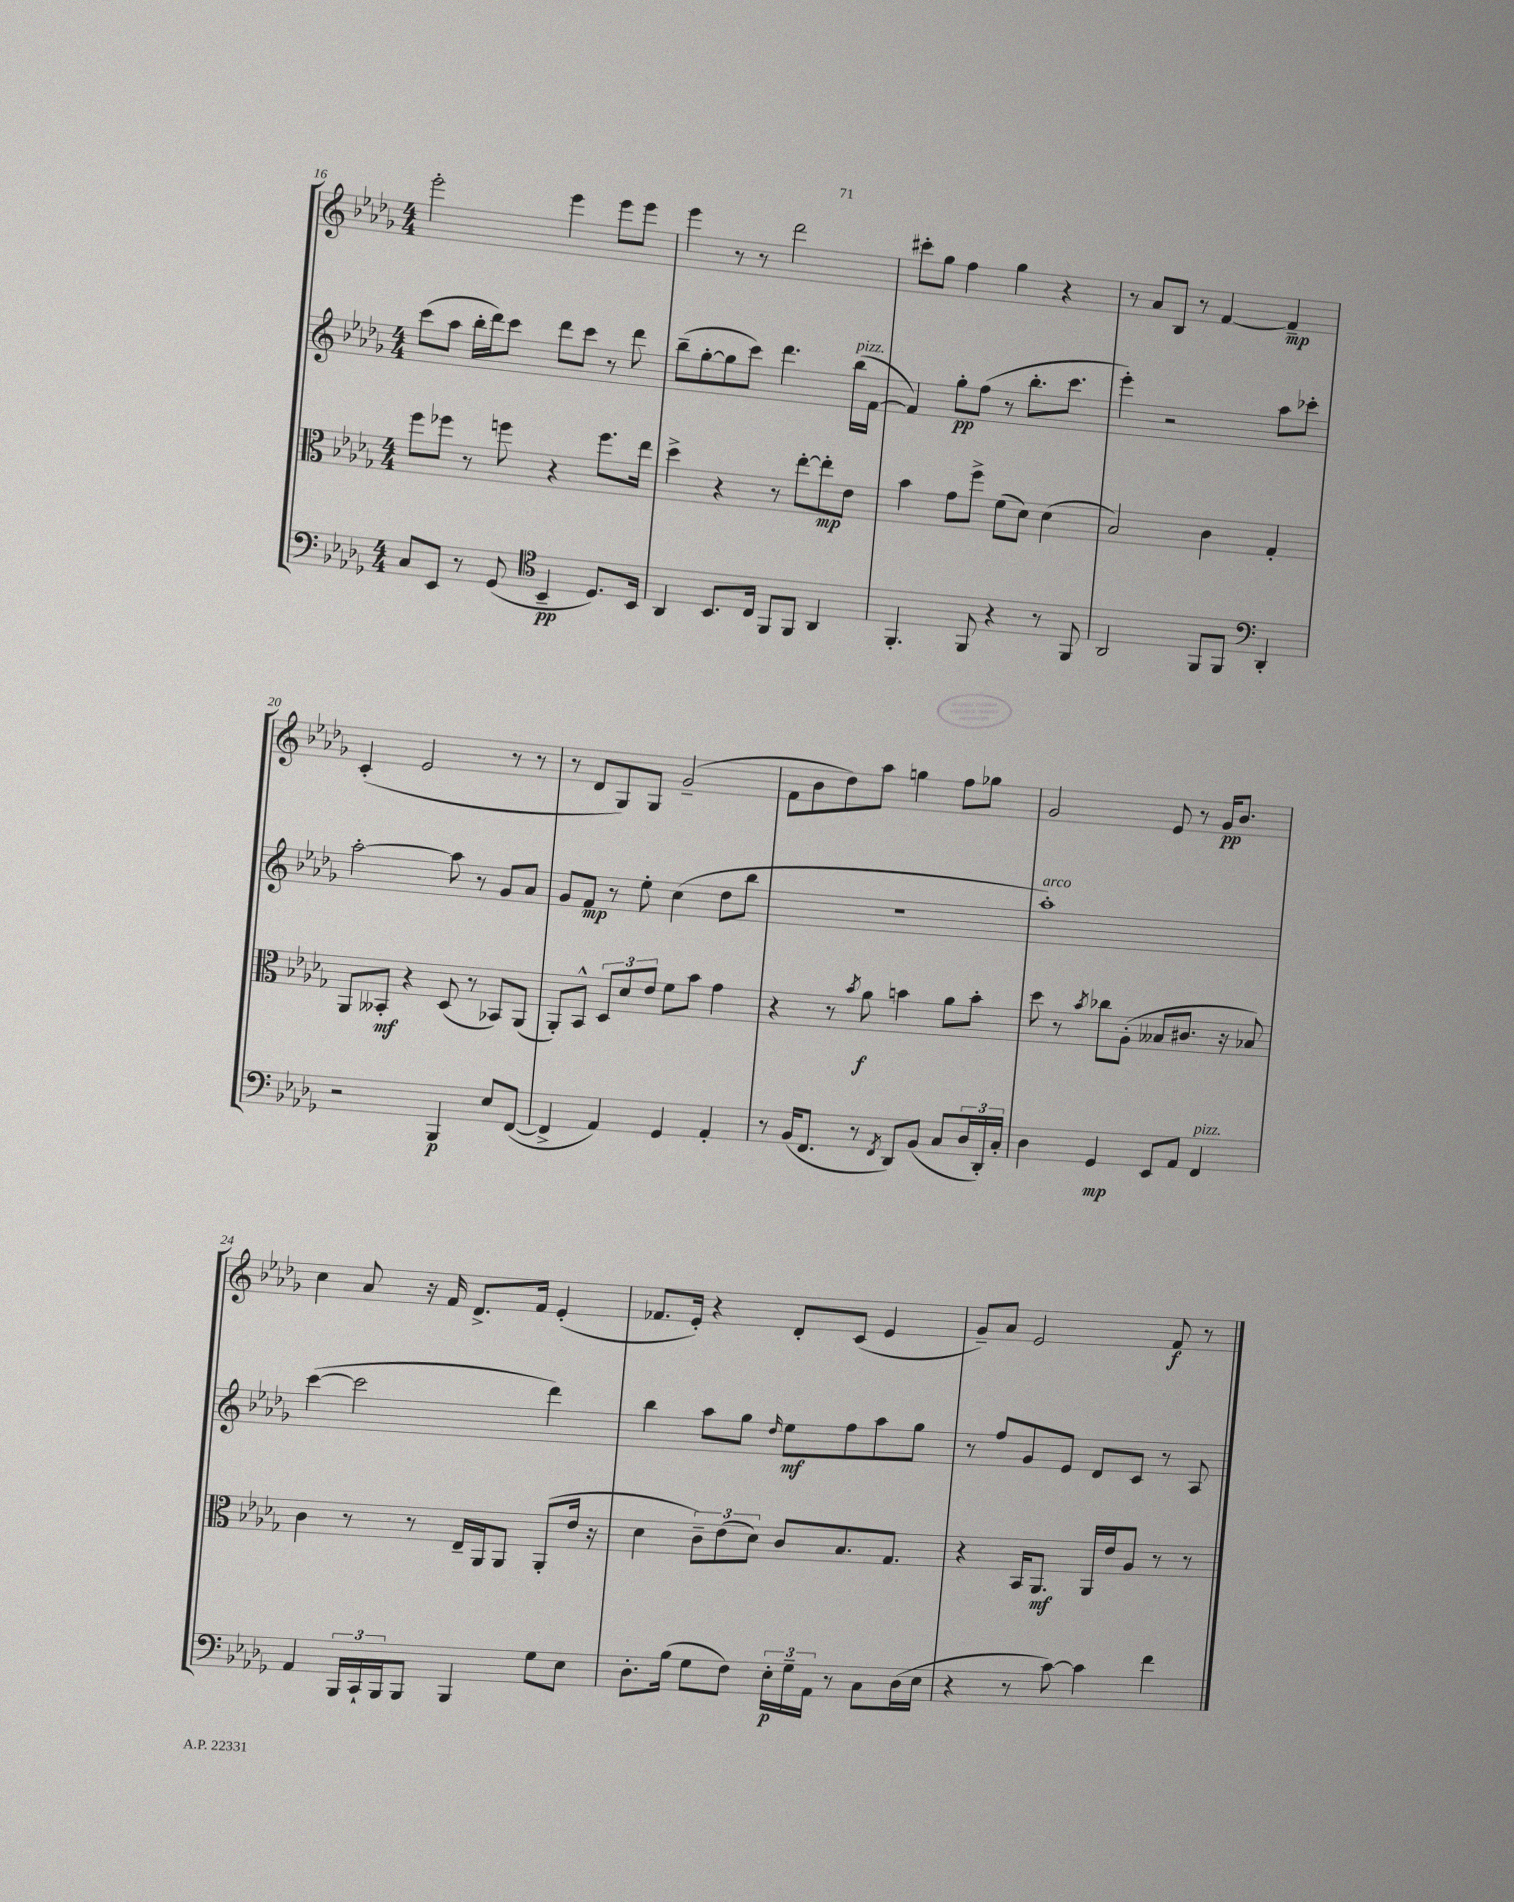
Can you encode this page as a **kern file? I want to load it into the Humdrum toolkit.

**kern	**dynam	**kern	**dynam	**kern	**dynam	**kern	**dynam
*part4	*part4	*part3	*part3	*part2	*part2	*part1	*part1
*staff4	*staff4	*staff3	*staff3	*staff2	*staff2	*staff1	*staff1
*clefF4	*	*clefC3	*	*clefG2	*	*clefG2	*
*k[b-e-a-d-g-]	*	*k[b-e-a-d-g-]	*	*k[b-e-a-d-g-]	*	*k[b-e-a-d-g-]	*
*M4/4	*	*M4/4	*	*M4/4	*	*M4/4	*
=16	=16	=16	=16	=16	=16	=16	=16
8C/L	.	8ff\L	.	(8ccc\L	.	2eee-'\	.
8EE-/J	.	8ff-X\J	.	8aa-\J	.	.	.
8r	.	8r	.	16bb-'\LL	.	.	.
.	.	.	.	16ddd-\J)	.	.	.
(8GG-/	.	8ffn\	.	8ccc\J	.	.	.
*clefC4	*	*	*	*	*	*	*
4BB-~/	pp	4r	.	8ddd-\L	.	4eee-\	.
.	.	.	.	8ccc\J	.	.	.
8.D-/L)	.	8.ff\L	.	8r	.	8eee-\L	.
.	.	.	.	8ddd-\	.	8eee-\J	.
16BB-/Jk	.	16ee-\Jk	.	.	.	.	.
=17	=17	=17	=17	=17	=17	=17	=17
4AA-/	.	4dd-^\	.	(8bb-~\L	.	4eee-\	.
.	.	.	.	[8gg-'\	.	.	.
8.BB-/L	.	4r	.	8gg-\]	.	8r	.
.	.	.	.	8ccc\J)	.	8r	.
16C/Jk	.	.	.	.	.	.	.
8FF/L	.	8r	.	4.ddd-\	.	2ddd-\	.
8FF/J	.	[8ee-'\L	.	.	.	.	.
4AA-/	.	8ee-'\]	mp	.	.	.	.
!	!	!	!	!LO:TX:a:i:t=pizz.	!	!	!
.	.	8e-\J	.	(16bb-\LL	.	.	.
.	.	.	.	[16f\JJ	.	.	.
=18	=18	=18	=18	=18	=18	=18	=18
4.FF'/	.	4b-\	.	4f/])	.	8ccc#X'\L	.
.	.	.	.	.	.	8gg-\J	.
.	.	8g-\L	.	8gg-'\L	pp	4ff\	.
8FF/	.	8ff^\J	.	(8ff\J	.	.	.
4r	.	(8f\L	.	8r	.	4gg-\	.
.	.	8d-\J)	.	8.bb-'\L	.	.	.
8r	.	(4d-\	.	.	.	4r	.
.	.	.	.	8.ccc\J	.	.	.
8FF/	.	.	.	.	.	.	.
=19	=19	=19	=19	=19	=19	=19	=19
2AA-/	.	2B-/)	.	4eee-'\)	.	8r	.
.	.	.	.	.	.	8a-/L	.
.	.	.	.	2r	.	8B-/J	.
.	.	.	.	.	.	8r	.
8FF/L	.	4c\	.	.	.	[4f/	.
8FF/J	.	.	.	.	.	.	.
*clefF4	*	*	*	*	*	*	*
4DD-'/	.	4G-'/	.	8aa-\L	.	4f~/]	mp
.	.	.	.	8ccc-X'\J	.	.	.
!!LO:LB:g=z
=20	=20	=20	=20	=20	=20	=20	=20
2r	.	8AA-/L	.	[2aa-'\	.	(4c'/	.
.	.	8BB--X'/J	mf	.	.	.	.
.	.	4r	.	.	.	2e-/	.
4BBB-/	p	(8D-/	.	8aa-\]	.	.	.
.	.	8r	.	8r	.	.	.
8E-/L	.	8BB-X/L)	.	8g-/L	.	8r	.
([8FF/J	.	(8AA-/J	.	8a-/J	.	8r	.
=21	=21	=21	=21	=21	=21	=21	=21
4FF^/]	.	8AA-'/L)	.	8g-/L	.	8r	.
.	.	8BB-^^/J	.	8f/J	mp	8d-/L	.
4AA-/)	.	12D-/L	.	8r	.	8G-/)	.
.	.	12d-/	.	.	.	.	.
.	.	.	.	8ee-'\	.	8G-/J	.
.	.	12e-/J	.	.	.	.	.
4GG-/	.	8f\L	.	(4cc\	.	(2g-~/	.
.	.	8b-\J	.	.	.	.	.
4AA-'/	.	4g-\	.	8dd-\L	.	.	.
.	.	.	.	8bb-\J	.	.	.
=22	=22	=22	=22	=22	=22	=22	=22
8r	.	4r	.	1r	.	8f\L	.
(16BB-/KL	.	.	.	.	.	8b-\	.
8.FF/J	.	.	.	.	.	.	.
.	.	8r	.	.	.	8dd-\)	.
.	.	8qb-/	.	.	.	.	.
8r	.	8a-\	f	.	.	8aa-\J	.
8qFF/	.	.	.	.	.	.	.
8DD-/L)	.	4bn\	.	.	.	4ggn\	.
(8BB-/J	.	.	.	.	.	.	.
8C/L	.	8a-\L	.	.	.	8ff\L	.
24D-/L	.	8b'\J	.	.	.	8gg-X\J	.
24DD-'/)	.	.	.	.	.	.	.
24C'/JJ	.	.	.	.	.	.	.
=23	=23	=23	=23	=23	=23	=23	=23
!	!	!	!	!LO:TX:a:i:t=arco	!	!	!
4D-\	.	8dd-\	.	1aa-')	.	2g-/	.
.	.	8r	.	.	.	.	.
.	.	8qb-/	.	.	.	.	.
4GG-/	mp	8cc-X\L	.	.	.	.	.
.	.	(8A-'\J	.	.	.	.	.
8EE-/L	.	8B--X/L	.	.	.	8e-/	.
8AA-/J	.	8.c#X/J	.	.	.	8r	.
!LO:TX:a:i:t=pizz.	!	!	!	!	!	!	!
4FF/	.	.	.	.	.	16g-/KL	pp
.	.	16r	.	.	.	8.b-/J	.
.	.	8B-X/)	.	.	.	.	.
!!LO:LB:g=z
=24	=24	=24	=24	=24	=24	=24	=24
4AA-/	.	4c\	.	([4ccc\	.	4cc\	.
24BBB-/LL	.	8r	.	2ccc\]	.	8a-/	.
24CC`/	.	.	.	.	.	.	.
24BBB-/J	.	.	.	.	.	.	.
8BBB-/J	.	8r	.	.	.	16r	.
.	.	.	.	.	.	16f/	.
4BBB-/	.	16E-~/LL	.	.	.	8.d-^/L	.
.	.	16AA-/J	.	.	.	.	.
.	.	8AA-/J	.	.	.	.	.
.	.	.	.	.	.	16f/Jk	.
8G-\L	.	(8AA-'/L	.	4ddd-\)	.	(4e-'/	.
8E-\J	.	16e-/Jk	.	.	.	.	.
.	.	16r	.	.	.	.	.
=25	=25	=25	=25	=25	=25	=25	=25
8.D-'\L	.	4d-\	.	4bb-\	.	8.f-X/L	.
(16B-\Jk	.	.	.	.	.	16e-'/Jk)	.
8G-\L	.	12c~\L)	.	8aa-\L	.	4r	.
.	.	(12e-\	.	.	.	.	.
8F\J)	.	.	.	8gg-\J	.	.	.
.	.	12d-\J)	.	.	.	.	.
.	.	.	.	16qqdd-/	.	.	.
24E-'\LL	p	8c/L	.	8ee-\L	mf	8d-'/L	.
24G-~\	.	.	.	.	.	.	.
24AA-\JJ	.	.	.	.	.	.	.
8r	.	8.B-/	.	8ff\	.	(8c/J	.
8C\L	.	.	.	8aa-\	.	4e-/	.
.	.	8.G-/J	.	.	.	.	.
(16D-\L	.	.	.	8gg-\J	.	.	.
16E-\JJ	.	.	.	.	.	.	.
=26	=26	=26	=26	=26	=26	=26	=26
4r	.	4r	.	8r	.	8g-~/L)	.
.	.	.	.	8ff/L	.	8a-/J	.
8r	.	16BB-/KL	.	8g-/	.	2e-/	.
.	.	8.AA-/J	mf	.	.	.	.
[8c\)	.	.	.	8e-/J	.	.	.
4c\]	.	16AA-/LL	.	8d-/L	.	.	.
.	.	16e-/J	.	.	.	.	.
.	.	8A-/J	.	8c/J	.	.	.
4f\	.	8r	.	8r	.	8f/	f
.	.	8r	.	8A-/	.	8r	.
==	==	==	==	==	==	==	==
*-	*-	*-	*-	*-	*-	*-	*-
